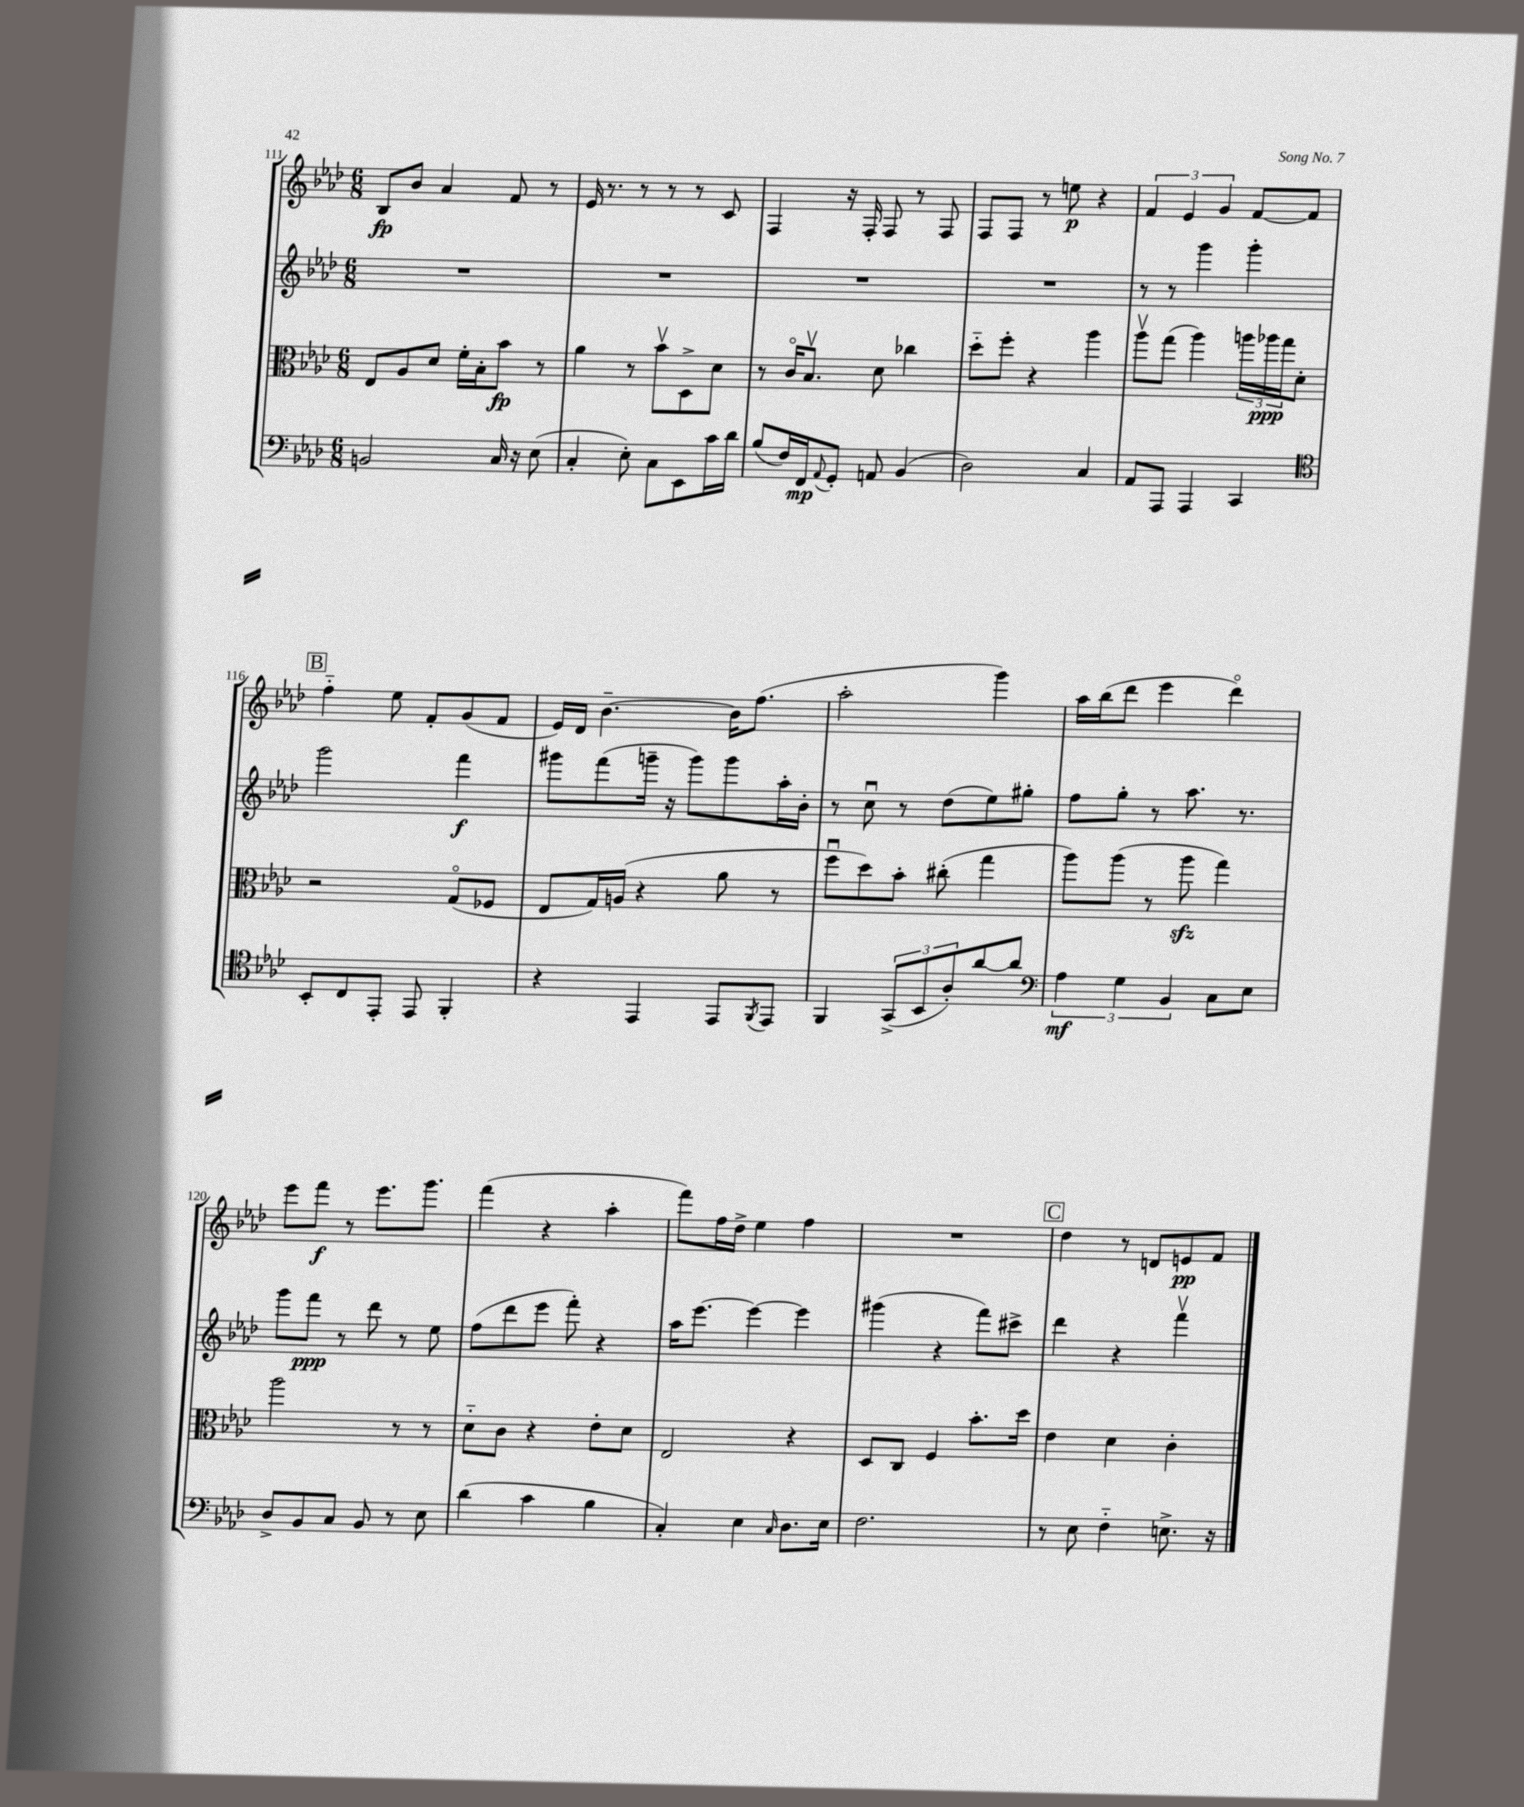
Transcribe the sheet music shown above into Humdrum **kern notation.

**kern	**kern	**kern	**kern
*staff4	*staff3	*staff2	*staff1
*clefF4	*clefC3	*clefG2	*clefG2
*k[b-e-a-d-]	*k[b-e-a-d-]	*k[b-e-a-d-]	*k[b-e-a-d-]
*M6/8	*M6/8	*M6/8	*M6/8
2BB	8E-	2.r	8B-
.	8A-	.	8b-
.	8d-	.	4a-
.	16f'	.	.
.	16B-'	.	.
16C	8b-	.	8f
16r	.	.	.
(8E-	8r	.	8r
=	=	=	=
4C'	4a-	2.r	16e-
.	.	.	8.r
8E-')	8r	.	8r
8C	8b-v	.	8r
8EE-	8D-^	.	8r
16c	8d-	.	8c
16d-	.	.	.
=	=	=	=
(8B-	8r	2.r	4F
16F)	16co	.	.
16FF	8.B-v	.	.
8qqAA-	.	.	.
8GG'	.	.	16r
.	.	.	16F'
8AA	8d-	.	8F
(4BB-	4cc-	.	8r
.	.	.	8F
=	=	=	=
2D-)	8dd-'~	2.r	8F
.	8ff'	.	8F
.	4r	.	8r
.	.	.	8ee
4C	4aa-	.	4r
=	=	=	=
8AA-	8aa-v	8r	6f
8AAA-	(8gg	8r	.
.	.	.	6e-
4AAA-	4aa-)	4ggg	.
.	.	.	6g
4CC	24aa	4ggg'	[8f
.	24aa-	.	.
.	24gg	.	.
.	8d-'	.	8f]
=	=	=	=
*clefC4	*	*	*
8BB-'	2r	2ggg	4ff'~
8C	.	.	.
8EE-'	.	.	8ee-
8EE-	.	.	8f'
4FF'	(8Go	4fff	(8g
.	8F-	.	8f
=	=	=	=
4r	8E-	8ggg#	16e-)
.	.	.	16d-
.	16G)	(8fff	[4.b-~
.	(16A	.	.
4EE-	4r	16ggg~	.
.	.	16r	.
.	.	8ggg)	.
8EE-	8a-	8ggg	16b-]
.	.	.	(8.ff
8qFF	.	.	.
8EE-	8r	16aa-'	.
.	.	16b-'	.
=	=	=	=
4FF	8ffu	8r	2aa-'
.	8dd-)	8ccu	.
(12GG^	8b-'	8r	.
12BB-	.	.	.
.	(8cc#'	(8dd-	.
12A-')	.	.	.
[8a-	4gg	8ee-)	4ggg)
8a-]	.	8gg#'	.
=	=	=	=
*clefF4	*	*	*
6A-	8aa-)	8ff	16aa-
.	.	.	(16bb-
.	(8aa-	8gg'	8ddd-
6G	.	.	.
.	8r	8r	4eee-
6BB-	.	.	.
.	8aa-	8.aa-	.
8C	4gg)	.	4ddd-o)
.	.	8.r	.
8E-	.	.	.
=	=	=	=
8D-^	2aa-	8ggg	8eee-
8BB-	.	8fff	8fff
8C	.	8r	8r
8BB-	.	8ddd-	8.eee-
8r	8r	8r	.
.	.	.	8.ggg
8E-	8r	8ee-	.
=	=	=	=
(4d-	8d-'~	(8ff	(4fff
.	8c	8ddd-	.
4c	4r	8eee-	4r
.	.	8fff')	.
4B-	8e-'	4r	4aa-'
.	8d-	.	.
=	=	=	=
4C')	2E-	16aa-	8fff)
.	.	[8.eee-	.
.	.	.	16ff
.	.	.	16dd-^
4E-	.	4eee-_	4ee-
16qqC	.	.	.
8.D-	4r	4eee-]	4ff
16E-	.	.	.
=	=	=	=
2.F	8D-	(4ggg#	2.r
.	8C	.	.
.	4F	4r	.
.	8.b-'	8fff)	.
.	.	8ccc#^	.
.	16dd-	.	.
=	=	=	=
8r	4e-	4ddd-	4dd-
8E-	.	.	.
4F'~	4d-	4r	8r
.	.	.	8d
8.E^	4c'	4fffv	8e
.	.	.	8f
16r	.	.	.
==	==	==	==
*-	*-	*-	*-
